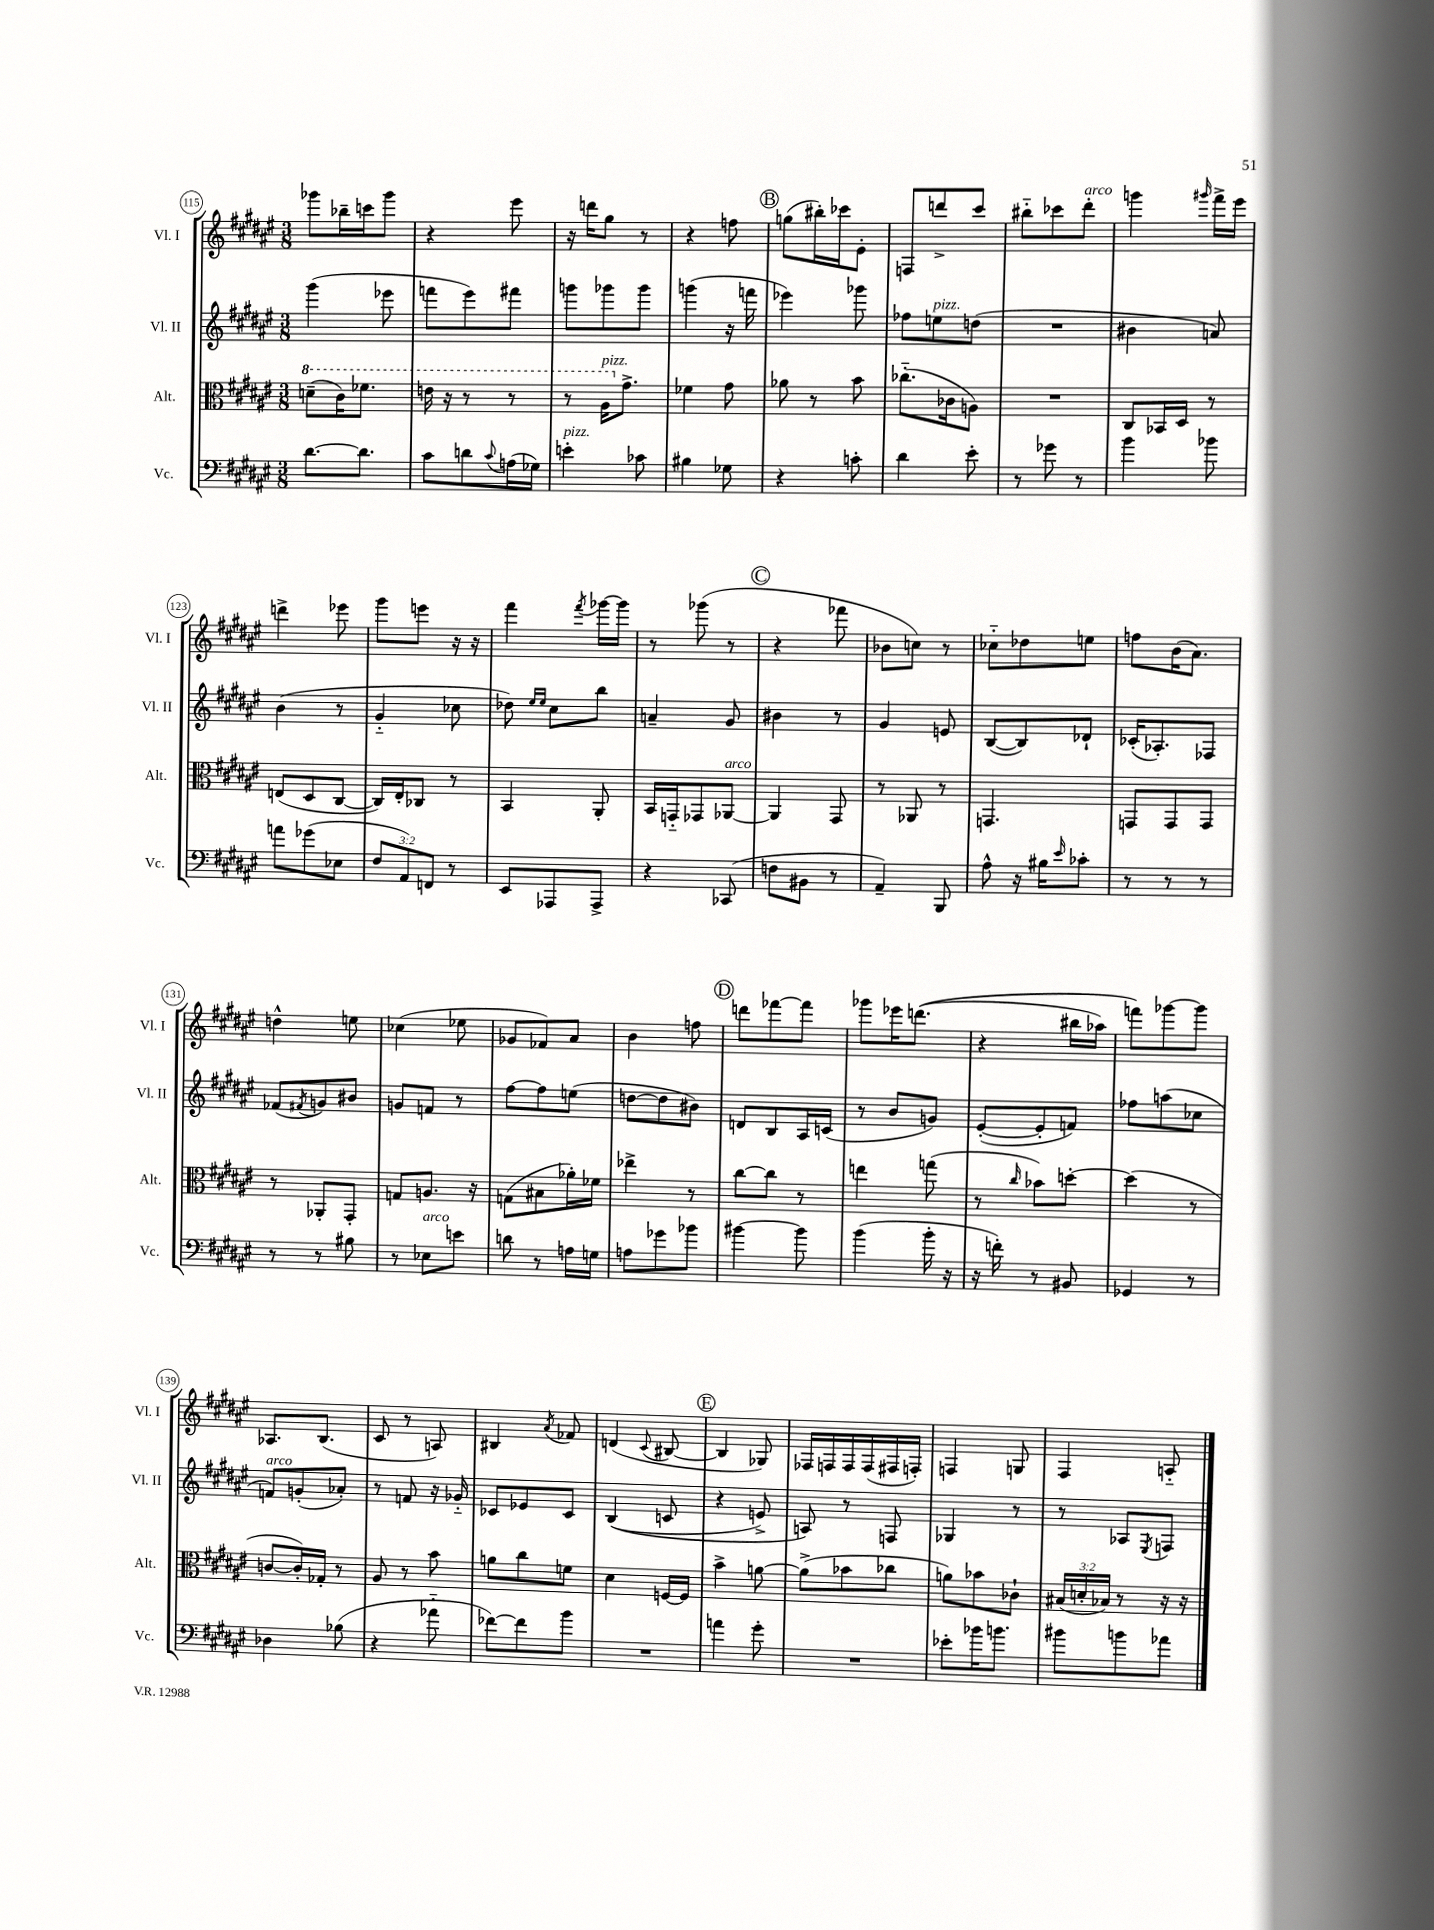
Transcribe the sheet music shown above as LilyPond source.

<<
\new StaffGroup <<
\new Staff = "s0" \with { instrumentName = "Vl. I" shortInstrumentName = "Vl. I" } {
    \clef treble \key fis \major \numericTimeSignature \time 3/8
    ges'''8 bes''16-- c'''16 ges'''8 |
    r4 eis'''8 |
    r16 d'''16 gis''8 r8 |
    r4 f''8 |
    \mark \markup { \circle "B" } g''8( bis''16-.) ces'''16 eis'8-. |
    f8 d'''8-> cis'''8 |
    bis''8-_ ces'''8 dis'''8-.^\markup { \italic "arco" } |
    g'''4 \grace { gis'''16 } fis'''16-> eis'''16 |
    d'''4-> ees'''8 |
    gis'''8 e'''8 r16 r16 |
    fis'''4 \acciaccatura { fis'''8 } ges'''16~ ges'''16 |
    r8 ges'''8( r8 |
    \mark \markup { \circle "C" } r4 fes'''8 |
    bes'8 c''8) r8 |
    ces''8-_ des''8 e''8 |
    f''8 b'16( ais'8.) |
    d''4-^ e''8 |
    ces''4( ees''8 |
    ges'8 fes'8) ais'8 |
    b'4 f''8 |
    \mark \markup { \circle "D" } d'''8 fes'''8~ fes'''8 |
    ges'''8 ees'''16 d'''8.(\( |
    r4 bis''16 aes''16) |
    f'''8\) ges'''8~ ges'''8 |
    aes8. b8.( |
    cis'8 r8 a8) |
    bis4 \acciaccatura { ais'8 } fes'8 |
    d'4( \appoggiatura { cis'8 } bis8~ |
    \mark \markup { \circle "E" } bis4 ges8) |
    fes16 f16 f16 f16( fis16 f16-.) |
    f4 g8 |
    fis4 a8-_ \bar "|." |
}
\new Staff = "s1" \with { instrumentName = "Vl. II" shortInstrumentName = "Vl. II" } {
    \clef treble \key fis \major \numericTimeSignature \time 3/8
    gis'''4( ees'''8 |
    f'''8 eis'''8) fis'''8 |
    g'''8 ges'''8 ges'''8 |
    g'''4( r16 f'''16 |
    \mark \markup { \circle "B" } ees'''4) ges'''8 |
    fes''8 e''8^\markup { \italic "pizz." } d''8( |
    R4. |
    bis'4 a'8) |
    b'4( r8 |
    gis'4-_ ces''8 |
    des''8) \grace { eis''16 eis''16 } cis''8 b''8 |
    a'4-- gis'8 |
    \mark \markup { \circle "C" } bis'4 r8 |
    gis'4 e'8 |
    b8~( b8) des'8-! |
    ces'16-.( aes8.-.) fes8 |
    fes'8( \acciaccatura { fis'8 } g'8) bis'8 |
    g'8 f'8 r8 |
    fis''8~ fis''8 e''8( |
    d''8~ d''8 bis'8) |
    \mark \markup { \circle "D" } d'8 b8 ais16 c'16( |
    r8 b'8 g'8) |
    eis'8~-.( eis'8-. f'8) |
    fes''8 a''8( ces''8 |
    f'8^\markup { \italic "arco" }) g'8-.( aes'8-.) |
    r8 f'8 r16 ges'16-_ |
    ces'8 ees'8 ces'8 |
    b4(\( c'8 |
    \mark \markup { \circle "E" } r4 e'8->) |
    a8\) r8 f8 |
    ges4 r8 |
    r8 aes8 \acciaccatura { eis8 } f8 \bar "|." |
}
\new Staff = "s2" \with { instrumentName = "Alt." shortInstrumentName = "Alt." } {
    \clef alto \key fis \major \numericTimeSignature \time 3/8 \override Staff.TupletNumber.text = #tuplet-number::calc-fraction-text
    \ottava #1 d''8--( cis''16) fes''8. |
    e''16 r16 r8 r8 |
    r8 ais'16^\markup { \italic "pizz." } \ottava #0 gis'8.-> |
    fes'4 gis'8 |
    \mark \markup { \circle "B" } aes'8 r8 b'8 |
    ces''8.-_( ces'16 a8) |
    R4. |
    cis8 bes,16 dis16 r8 |
    e8( dis8 cis8~ |
    cis16) eis16-. ces8 r8 |
    b,4 ais,8-. |
    b,16 g,16-_ ges,8 aes,8~^\markup { \italic "arco" } |
    \mark \markup { \circle "C" } aes,4 gis,8 |
    r8 aes,8 r8 |
    g,4. |
    g,8 g,8 g,8 |
    r8 aes,8-. gis,8-. |
    g8 a8. r16 |
    g8( bis8 aes'16-.) fes'16 |
    ees''4-> r8 |
    \mark \markup { \circle "D" } cis''8~ cis''8 r8 |
    e''4 g''8( |
    r8 \grace { cis''16 } bes'8) d''8~-. |
    d''4( r8 |
    c'8~ c'16-.) ges16-. r8 |
    ais8 r8 b'8 |
    a'8 cis''8 f'8 |
    dis'4 f16~ f16 |
    \mark \markup { \circle "E" } b'4-> a'8~ |
    a'8->( bes'8 ces''8 |
    a'8) bes'8 ces'8-! |
    \tuplet 3/2 { bis16( d'16-. bes16) } r8 r16 r16 \bar "|." |
}
\new Staff = "s3" \with { instrumentName = "Vc." shortInstrumentName = "Vc." } {
    \clef bass \key fis \major \numericTimeSignature \time 3/8 \override Staff.TupletNumber.text = #tuplet-number::calc-fraction-text
    dis'8.~ dis'8. |
    cis'8 d'8 \appoggiatura { cis'8 } a16( ges16) |
    e'4-.^\markup { \italic "pizz." } ces'8 |
    bis4 ges8 |
    \mark \markup { \circle "B" } r4 c'8-. |
    dis'4 eis'8-. |
    r8 ges'8 r8 |
    b'4 bes'8 |
    a'8 ges'8( ees8 |
    \tuplet 3/2 { fis8 ais,8) f,8 } r8 |
    eis,8 aes,,8 aes,,8-> |
    r4 ces,8( |
    \mark \markup { \circle "C" } f8 bis,8 r8 |
    ais,4--) b,,8 |
    ais8-^ r16 bis16 \grace { eis'16 } ces'8-. |
    r8 r8 r8 |
    r8 r8 bis8 |
    r8 ees8^\markup { \italic "arco" } e'8 |
    d'8 r8 a16 g16 |
    a8 ges'8 bes'8 |
    \mark \markup { \circle "D" } bis'4~ bis'8 |
    b'4( b'16-. r16 |
    r16 f'16-.) r8 bis,8 |
    ges,4 r8 |
    des4 bes8( |
    r4 aes'8-_ |
    fes'8~) fes'8 b'8 |
    R4. |
    \mark \markup { \circle "E" } a'4 gis'8-. |
    R4. |
    ees'8-. bes'16 b'8. |
    bis'8 b'8 aes'8 \bar "|." |
}
>>
>>
\layout { \context { \Score currentBarNumber = #115 \override BarNumber.stencil = #(make-stencil-circler 0.1 0.3 ly:text-interface::print) } }
